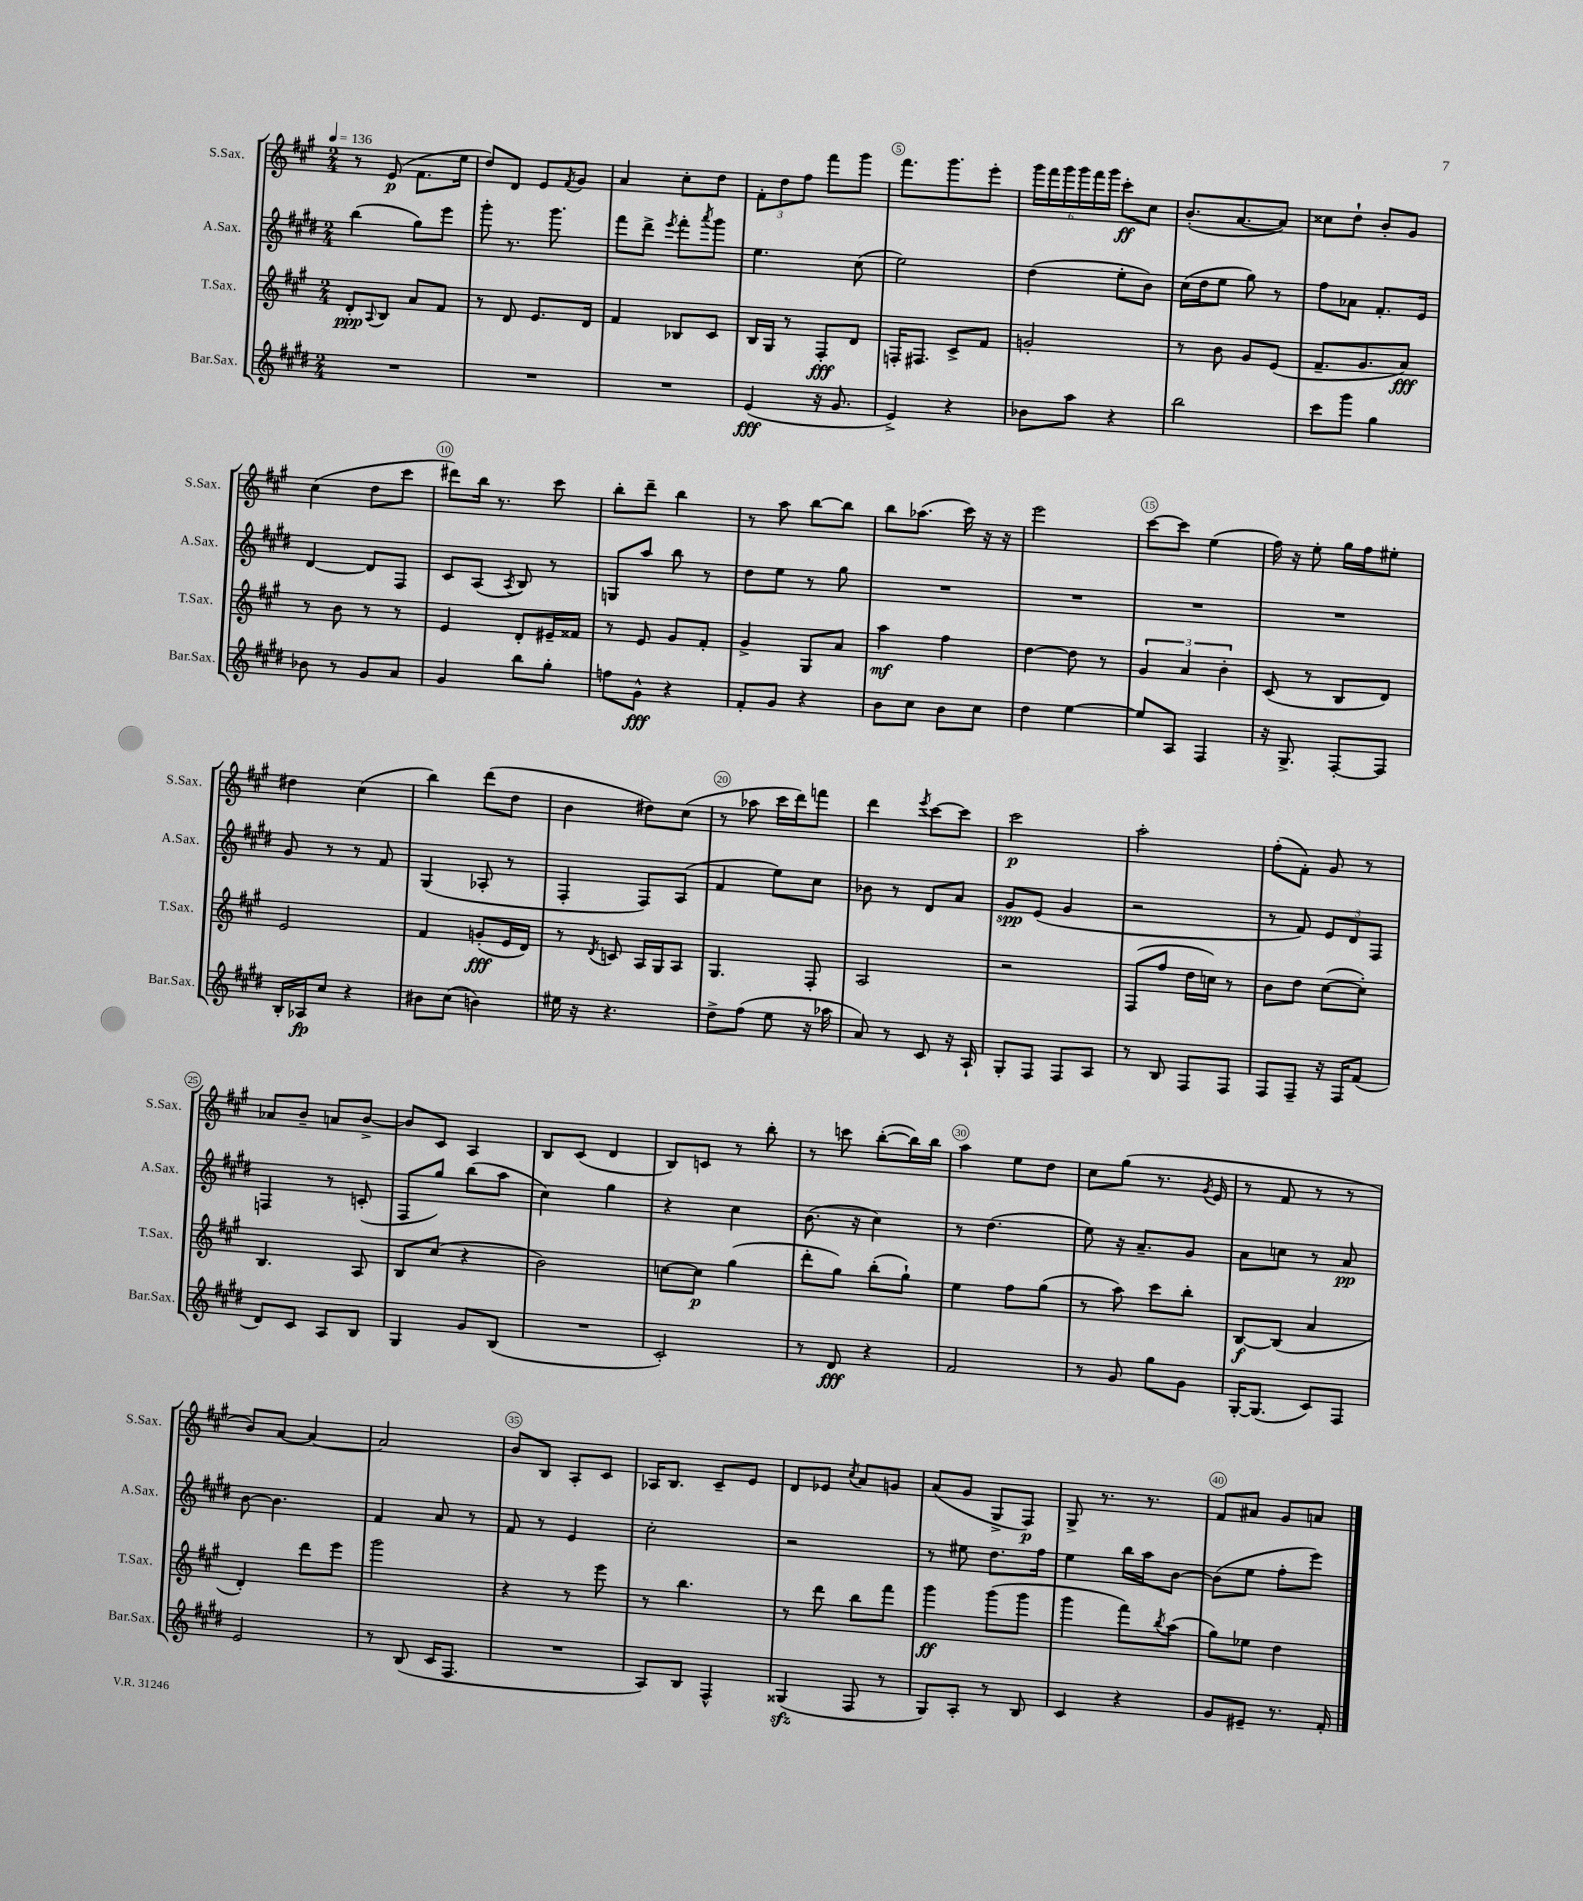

**kern	**dynam	**kern	**dynam	**kern	**dynam	**kern	**dynam
*part4	*part4	*part3	*part3	*part2	*part2	*part1	*part1
*staff4	*staff4	*staff3	*staff3	*staff2	*staff2	*staff1	*staff1
*I"Bar.Sax.	*	*I"T.Sax.	*	*I"A.Sax.	*	*I"S.Sax.	*
*I'Bar.Sax.	*	*I'T.Sax.	*	*I'A.Sax.	*	*I'S.Sax.	*
*clefG2	*	*clefG2	*	*clefG2	*	*clefG2	*
*k[f#c#g#d#]	*	*k[f#c#g#]	*	*k[f#c#g#d#]	*	*k[f#c#g#]	*
*M2/4	*	*M2/4	*	*M2/4	*	*M2/4	*
*MM136	*	*MM136	*	*MM136	*	*MM136	*
=1	=1	=1	=1	=1	=1	=1	=1
2r	.	8d'/L	ppp	(4bb\	.	8r	.
.	.	8qqA/	.	.	.	.	.
.	.	8B/J	.	.	.	(8e/	p
.	.	8a/L	.	8gg#\L)	.	8.f#\L	.
.	.	8f#/J	.	8eee\J	.	.	.
.	.	.	.	.	.	16ee\Jk	.
=2	=2	=2	=2	=2	=2	=2	=2
2r	.	8r	.	8ggg#'\	.	8dd/L)	.
.	.	8d/	.	8.r	.	8d/J	.
.	.	8.e/L	.	.	.	8e/L	.
.	.	.	.	8.ggg#\	.	.	.
.	.	.	.	.	.	8qf#/	.
.	.	.	.	.	.	8g#/J	.
.	.	16d/Jk	.	.	.	.	.
=3	=3	=3	=3	=3	=3	=3	=3
2r	.	4f#/	.	8fff#\L	.	4a/	.
.	.	.	.	8ddd#^\J	.	.	.
.	.	.	.	8qeee/	.	.	.
.	.	8B-X/L	.	8fff#'\L	.	8cc#'\L	.
.	.	.	.	8qaaa/	.	.	.
.	.	8c#/J	.	8ggg#\J	.	8dd\J	.
=4	=4	=4	=4	=4	=4	=4	=4
(4e/	fff	16B/LL	.	4.ee\	.	12f#'\L	.
.	.	16G#/JJ	.	.	.	.	.
.	.	.	.	.	.	12dd\	.
.	.	8r	.	.	.	.	.
.	.	.	.	.	.	12ff#\J	.
16r	.	8F#'/L	fff	.	.	8fff#\L	.
8.g#/	.	.	.	.	.	.	.
.	.	8d/J	.	(8cc#\	.	8ggg#\J	.
=5	=5	=5	=5	=5	=5	=5	=5
4e^/)	.	16Fn'/KL	.	2ee\)	.	8.fff#\L	.
.	.	8.F#X/J	.	.	.	.	.
.	.	.	.	.	.	8.ggg#\	.
4r	.	8c#^/L	.	.	.	.	.
.	.	8f#/J	.	.	.	8eee'\J	.
=6	=6	=6	=6	=6	=6	=6	=6
8b-X\L	.	2gn'/	.	(4dd#\	.	24ggg#\LL	.
.	.	.	.	.	.	24fff#\	.
.	.	.	.	.	.	24ggg#\	.
8aa\J	.	.	.	.	.	24ggg#\	.
.	.	.	.	.	.	24fff#\	.
.	.	.	.	.	.	24ggg#\JJ	.
4r	.	.	.	8ee'\L	.	8ccc#'\L	ff
.	.	.	.	8b\J)	.	8cc#\J	.
=7	=7	=7	=7	=7	=7	=7	=7
2bb\	.	8r	.	(16cc#\LL	.	(8.b'/L	.
.	.	.	.	16dd#\J	.	.	.
.	.	8b\	.	8ee\J	.	.	.
.	.	.	.	.	.	[8.a/	.
.	.	8g#/L	.	8gg#\)	.	.	.
.	.	(8e/J	.	8r	.	8a/J])	.
=8	=8	=8	=8	=8	=8	=8	=8
8ccc#\L	.	8.f#~/L	.	8ff#\L	.	8cc##X\L	.
8ggg#\J	.	.	.	8a-X\J	.	8dd`\J	.
.	.	8.g#/	.	.	.	.	.
4gg#\	.	.	.	8.f#'/L	.	8b'/L	.
.	.	8a/J)	fff	.	.	8g#/J	.
.	.	.	.	16e/Jk	.	.	.
!!LO:LB:g=z
=9	=9	=9	=9	=9	=9	=9	=9
8b-X\	.	8r	.	[4d#/	.	(4cc#\	.
8r	.	8b\	.	.	.	.	.
8g#/L	.	8r	.	8d#/L]	.	8dd\L	.
8a/J	.	8r	.	8F#/J	.	8ccc#\J	.
=10	=10	=10	=10	=10	=10	=10	=10
4g#/	.	4e/	.	8c#/L	.	8ddd#X\L)	.
.	.	.	.	(8A/J	.	16bb\Jk	.
.	.	.	.	.	.	8.r	.
.	.	.	.	8qA/	.	.	.
8bb\L	.	8d'/L	.	8B/)	.	.	.
8gg#'\J	.	16e#X~/L	.	8r	.	8ccc#\	.
.	.	16f##X/JJ	.	.	.	.	.
=11	=11	=11	=11	=11	=11	=11	=11
8ffn\L	.	8r	.	8Gn/L	.	8bb'\L	.
8g#^^\J	fff	8e/	.	8aa/J	.	8ddd~\J	.
4r	.	8g#/L	.	8bb\	.	4bb\	.
.	.	8f#'/J	.	8r	.	.	.
=12	=12	=12	=12	=12	=12	=12	=12
8f#'/L	.	4g#^/	.	8dd#\L	.	8r	.
8g#/J	.	.	.	8ee\J	.	8aa\	.
4r	.	8G#/L	.	8r	.	[8bb\L	.
.	.	8a/J	.	8gg#\	.	8bb\J]	.
=13	=13	=13	=13	=13	=13	=13	=13
8b\L	.	4aa\	mf	2r	.	8bb\L	.
8cc#\J	.	.	.	.	.	(8.aa-X\J	.
8b\L	.	4ff#\	.	.	.	.	.
.	.	.	.	.	.	16ccc#\)	.
8cc#\J	.	.	.	.	.	16r	.
.	.	.	.	.	.	16r	.
=14	=14	=14	=14	=14	=14	=14	=14
4dd#\	.	[4dd\	.	2r	.	2eee\	.
[4ee\	.	8dd\]	.	.	.	.	.
.	.	8r	.	.	.	.	.
=15	=15	=15	=15	=15	=15	=15	=15
8ee/L]	.	6g#/	.	2r	.	[8ccc#\L	.
8A/J	.	.	.	.	.	8ccc#\J]	.
.	.	6a/	.	.	.	.	.
4F#/	.	.	.	.	.	(4ee\	.
.	.	6b'\	.	.	.	.	.
=16	=16	=16	=16	=16	=16	=16	=16
16r	.	(8c#/	.	2r	.	16ff#\)	.
8.G#^/	.	.	.	.	.	16r	.
.	.	8r	.	.	.	8ee'\	.
[8F#'/L	.	8B/L	.	.	.	16gg#\LL	.
.	.	.	.	.	.	16ff#\J	.
8F#/J]	.	8d/J)	.	.	.	8ee#X'\J	.
!!LO:LB:g=z
=17	=17	=17	=17	=17	=17	=17	=17
16B'/LL	.	2e/	.	8g#/	.	4dd#X\	.
16A-X/J	fp	.	.	.	.	.	.
8cc#/J	.	.	.	8r	.	.	.
4r	.	.	.	8r	.	(4cc#\	.
.	.	.	.	8f#/	.	.	.
=18	=18	=18	=18	=18	=18	=18	=18
8b#X\L	.	4f#/	.	(4G#/	.	4bb\)	.
(8cc#\J	.	.	.	.	.	.	.
4bn\)	.	(8gn'/L	fff	8A-X'/	.	(8ddd\L	.
.	.	16e/L	.	8r	.	8dd\J	.
.	.	16d/JJ)	.	.	.	.	.
=19	=19	=19	=19	=19	=19	=19	=19
16ee#X\	.	8r	.	4F#'/	.	4b\	.
16r	.	.	.	.	.	.	.
.	.	8qd/	.	.	.	.	.
4.r	.	8cn/	.	.	.	.	.
.	.	16A/LL	.	8F#/L)	.	8dd#X\L)	.
.	.	16G#/J	.	.	.	.	.
.	.	8A/J	.	(8A/J	.	(8cc#\J	.
=20	=20	=20	=20	=20	=20	=20	=20
8dd#^\L	.	4.G#/	.	4f#/	.	8r	.
(8ff#\J	.	.	.	.	.	8aa-X\	.
8ee\	.	.	.	8ee\L)	.	16ccc#\LL	.
.	.	.	.	.	.	16ddd\J)	.
16r	.	8F#'/	.	8cc#\J	.	8fffn\J	.
16aa-X\	.	.	.	.	.	.	.
=21	=21	=21	=21	=21	=21	=21	=21
8a/)	.	2A/	.	8b-X\	.	4ddd\	.
8r	.	.	.	8r	.	.	.
.	.	.	.	.	.	8qeee/	.
8c#/	.	.	.	8d#/L	.	[8ccc#\L	.
16r	.	.	.	8a/J	.	8ccc#\J]	.
16A`/	.	.	.	.	.	.	.
=22	=22	=22	=22	=22	=22	=22	=22
8G#'/L	.	2r	.	8g#/L	spp	2ccc#\	p
8F#/J	.	.	.	(8e/J	.	.	.
8F#/L	.	.	.	4g#/	.	.	.
8A/J	.	.	.	.	.	.	.
=23	=23	=23	=23	=23	=23	=23	=23
8r	.	(8F#/L	.	2r	.	2aa'\	.
8B/	.	8ff#/J	.	.	.	.	.
8F#/L	.	16dd\LL	.	.	.	.	.
.	.	16ccn\JJ)	.	.	.	.	.
8F#/J	.	8r	.	.	.	.	.
=24	=24	=24	=24	=24	=24	=24	=24
8F#/L	.	8b\L	.	8r	.	(8ff#'\L	.
8F#~/J	.	8dd\J	.	8f#/)	.	8f#'\J)	.
16r	.	([8cc#\L	.	12e/L	.	8g#/	.
16F#/KL	.	.	.	.	.	.	.
.	.	.	.	12d#/	.	.	.
(8f#/J	.	8cc#'\J])	.	.	.	8r	.
.	.	.	.	12F#/J	.	.	.
!!LO:LB:g=z
=25	=25	=25	=25	=25	=25	=25	=25
8d#/L)	.	4.B/	.	4Fn/	.	8a-X/L	.
8c#/J	.	.	.	.	.	8b~/J	.
8A/L	.	.	.	8r	.	8an/L	.
8B/J	.	8A/	.	(8cn'/	.	[8b^/J	.
=26	=26	=26	=26	=26	=26	=26	=26
4G#/	.	8B/L	.	8F#/L	.	8b/L]	.
.	.	(8cc#/J	.	8gg#/J)	.	8c#/J	.
8g#/L	.	4r	.	(8bb\L	.	4A/	.
(8B/J	.	.	.	8aa\J	.	.	.
=27	=27	=27	=27	=27	=27	=27	=27
2r	.	2b\)	.	4cc#\)	.	8B/L	.
.	.	.	.	.	.	(8c#/J	.
.	.	.	.	4gg#\	.	4d/	.
=28	=28	=28	=28	=28	=28	=28	=28
2c#'/)	.	[8ccn\L	.	4r	.	8B/L)	.
.	.	8cc\J]	p	.	.	8cn/J	.
.	.	(4gg#\	.	4cc#\	.	8r	.
.	.	.	.	.	.	8bb'\	.
=29	=29	=29	=29	=29	=29	=29	=29
8r	.	8ddd'\L	.	(8.b\	.	8r	.
8d#/	fff	8gg#\J)	.	.	.	8cccn\	.
.	.	.	.	16r	.	.	.
4r	.	(8bb'\L	.	4cc#\)	.	([8bb'\L	.
.	.	8gg#`\J)	.	.	.	16bb\L])	.
.	.	.	.	.	.	16bb\JJ	.
=30	=30	=30	=30	=30	=30	=30	=30
2f#/	.	4ee\	.	8r	.	4aa\	.
.	.	.	.	(4.dd#\	.	.	.
.	.	8ff#\L	.	.	.	8ee\L	.
.	.	(8gg#\J	.	.	.	8dd\J	.
=31	=31	=31	=31	=31	=31	=31	=31
8r	.	8r	.	8ee\)	.	8cc#\L	.
8g#/	.	8aa\)	.	16r	.	(8gg#\J	.
.	.	.	.	8.a~/L	.	.	.
8gg#\L	.	8ccc#\L	.	.	.	8.r	.
8g#\J	.	8bb'\J	.	8g#/J	.	.	.
.	.	.	.	.	.	8qg#/	.
.	.	.	.	.	.	16e/	.
=32	=32	=32	=32	=32	=32	=32	=32
[16G#'/KL	.	[8B/L	f	8a\L	.	8r	.
(8.G#/J]	.	.	.	.	.	.	.
.	.	(8B/J]	.	8ccn\J	.	8f#/	.
8c#/L)	.	4a/	.	8r	.	8r	.
8F#/J	.	.	.	8a/	pp	8r	.
!!LO:LB:g=z
=33	=33	=33	=33	=33	=33	=33	=33
2e/	.	4d'/)	.	[8b\	.	8b/L)	.
.	.	.	.	4.b\]	.	[8a/J	.
.	.	8ddd\L	.	.	.	4a/_	.
.	.	8eee\J	.	.	.	.	.
=34	=34	=34	=34	=34	=34	=34	=34
8r	.	2ggg#\	.	4f#/	.	2a/]	.
(8B/	.	.	.	.	.	.	.
16c#/KL	.	.	.	8a/	.	.	.
8.F#/J	.	.	.	.	.	.	.
.	.	.	.	8r	.	.	.
=35	=35	=35	=35	=35	=35	=35	=35
2r	.	4r	.	8f#/	.	8b/L	.
.	.	.	.	8r	.	8B/J	.
.	.	8r	.	4e/	.	8A'/L	.
.	.	8eee\	.	.	.	8c#/J	.
=36	=36	=36	=36	=36	=36	=36	=36
8A/L)	.	8r	.	2cc#'\	.	16A-X/KL	.
.	.	.	.	.	.	8.B/J	.
8B/J	.	4.bb\	.	.	.	.	.
4F#^^/	.	.	.	.	.	8c#~/L	.
.	.	.	.	.	.	8e/J	.
=37	=37	=37	=37	=37	=37	=37	=37
(4G##Xzz/	.	8r	.	2r	.	8d/L	.
.	.	8ddd\	.	.	.	8e-X/J	.
.	.	.	.	.	.	8qcc#/	.
8F#/	.	8bb\L	.	.	.	8a/L	.
8r	.	8fff#\J	.	.	.	8gn/J	.
=38	=38	=38	=38	=38	=38	=38	=38
8G#/L)	.	4ggg#\	ff	8r	.	(8a/L	.
8A'/J	.	.	.	8ee#X\	.	8g#/J	.
8r	.	(8ggg#\L	.	8.dd#\L	.	8G#^/L	.
8B/	.	8ggg#\J	.	.	.	8F#/J)	p
.	.	.	.	16ff#\Jk	.	.	.
=39	=39	=39	=39	=39	=39	=39	=39
4c#/	.	4ggg#\	.	4ee\	.	8G#^/	.
.	.	.	.	.	.	8.r	.
4r	.	8fff#\L)	.	16bb\LL	.	.	.
.	.	.	.	16aa\J	.	8.r	.
.	.	8qbb/	.	.	.	.	.
.	.	(8aa\J	.	[8b\J	.	.	.
=40	=40	=40	=40	=40	=40	=40	=40
8g#/L	.	8gg#\L)	.	(8b\L]	.	8f#/L	.
8e#X~/J	.	8ee-X\J	.	8ee\J	.	8a#X/J	.
8.r	.	4dd\	.	8ff#'\L	.	8g#/L	.
.	.	.	.	8eee\J)	.	8an/J	.
16f#'/	.	.	.	.	.	.	.
==	==	==	==	==	==	==	==
*-	*-	*-	*-	*-	*-	*-	*-
